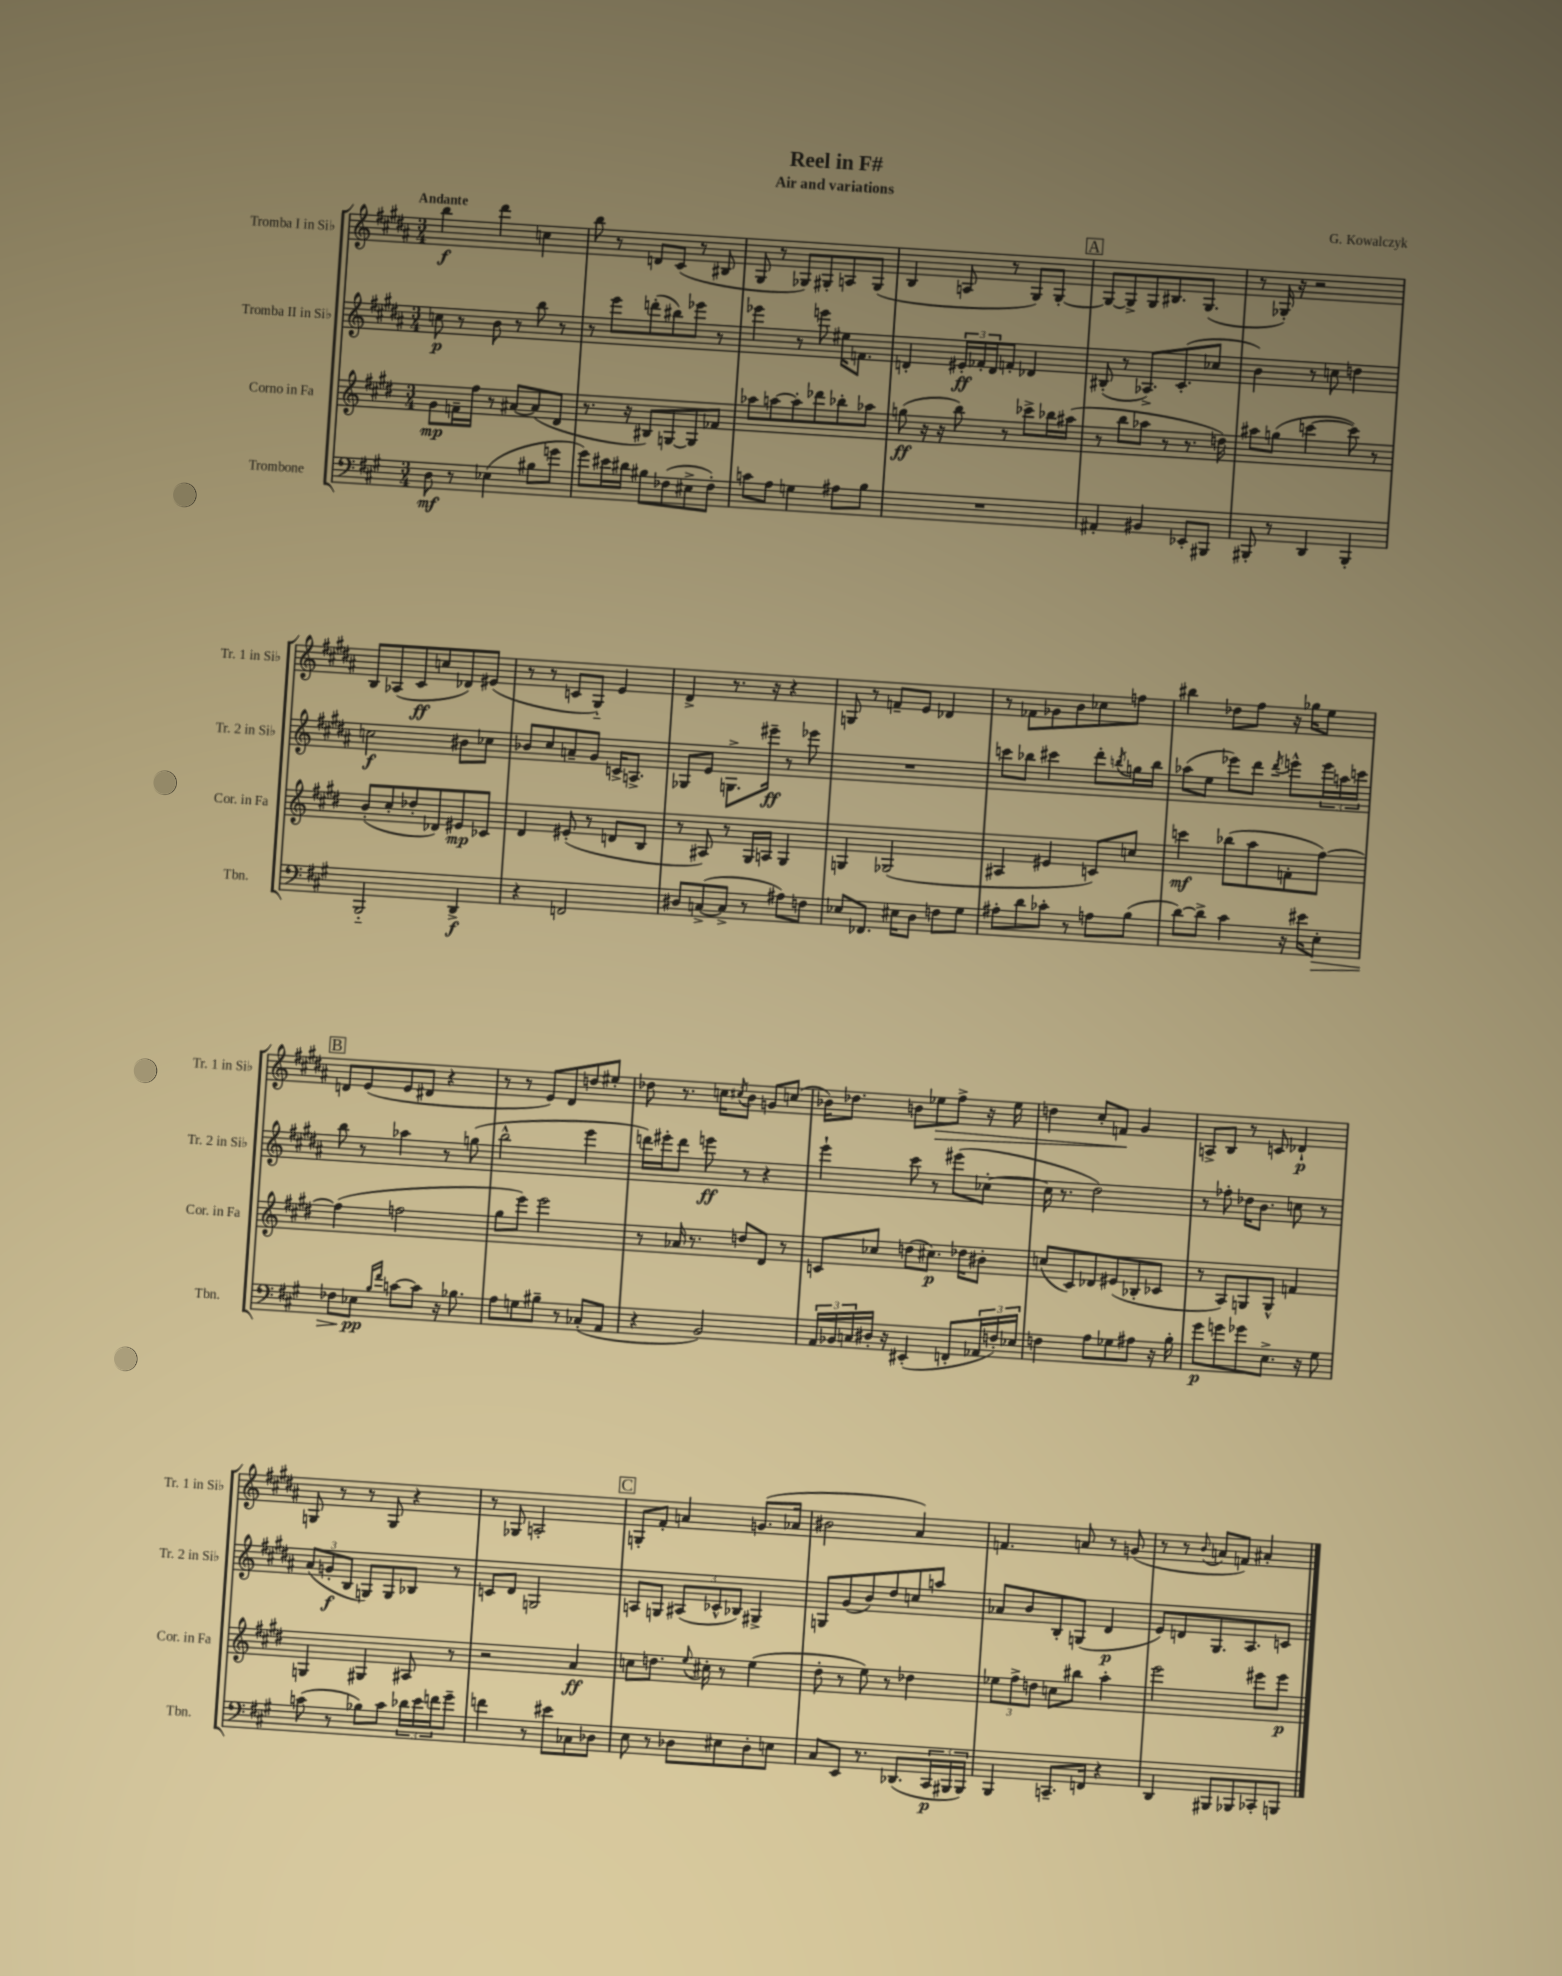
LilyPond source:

\header { title = "Reel in F#" composer = "G. Kowalczyk" subtitle = "Air and variations" }
<<
\new StaffGroup <<
\new Staff = "s0" \with { instrumentName = "Tromba I in Sib" shortInstrumentName = "Tr. 1 in Sib" } {
    \clef treble \key b \major \numericTimeSignature \time 3/4 \tempo "Andante"
    b''4\f dis'''4 c''4 |
    b''8 r8 d'8 cis'8( r8 bis8 |
    gis8 r8 ges8) gis8-. a8 gis8( |
    b4 a8 r8 gis8) gis8~-. |
    \mark \markup { \box "A" } gis8~ gis8-> gis8 bis8. gis8.( |
    r8 ges16-.) r16 r2 |
    b8 aes8( cis'8\ff c''8 des'8) eis'8( |
    r8 r8 c'8 gis8-_) e'4 |
    dis'4-> r8. r16 r4 |
    g8 r8 f'8-- e'8 des'4 |
    r8 fes'8 ges'8 b'8 ces''8 f''8 |
    bis''4 des''8 fis''8 r16 ges''16 e''8 |
    \mark \markup { \box "B" } d'8 e'8( e'8 dis'8 r4 |
    r8 r8 e'8) dis'8 d''8 eis''8-. |
    des''8 r8. c''16 \acciaccatura { cis''8 } b'8 g'8 c''8( |
    bes'16) des''8. b'8 ees''8\> fis''8-> r16 ees''16 |
    d''4 cis''8-. f'8\! gis'4 |
    a8-> b8 r8 c'8 des'4-!\p |
    g8 r8 r8 g8 r4 |
    r8 ges8 a2-. |
    \mark \markup { \box "C" } g8-. fis'8-. a'4 g'8.( aes'16 |
    bis'2 ais'4) |
    f'4. a'8 r8 g'8( |
    r8 r8 \appoggiatura { b'8 } a'8 f'8) ais'4-. \bar "|." |
}
\new Staff = "s1" \with { instrumentName = "Tromba II in Sib" shortInstrumentName = "Tr. 2 in Sib" } {
    \clef treble \key b \major \numericTimeSignature \time 3/4
    c''8\p r8 b'8 r8 b''8 r8 |
    r8 e'''8 d'''8-.( bis''8) ees'''8 r8 |
    ees'''4 r8 e'''8 eis''16 f'8. |
    d'4-. \tuplet 3/2 { eis'16-.\ff fes'16-. d'16 } f'8-. des'4 |
    \mark \markup { \box "A" } bis8-.( r8 aes8.->) cis'8.-.( ces''8 |
    b'4) r8 c''8 d''4 |
    c''2\f bis'8 ces''8 |
    bes'8 cis''8 a'8-- gis'8 c'16-> a8.-> |
    ges8 e'8 g8.-> eis'''16--\ff r8 ees'''8 |
    R2. |
    c'''8 bes''8 cis'''4 dis'''8-. \acciaccatura { b''8 } g''16 b''16 |
    aes''8( e''8 ees'''8) dis'''8 \acciaccatura { dis'''8 } e'''8-^ \tuplet 3/2 { e'''16 a''16 c'''16 } |
    \mark \markup { \box "B" } b''8 r8 aes''4 r8 g''8( |
    b''2-^ e'''4 |
    d'''16) eis'''16-. d'''8 e'''8\ff r8 r4 |
    e'''4-! cis'''8 r8 eis'''8( ces''8~-. |
    ces''16 r8. dis''2) |
    r8 fes''8-. des''16 b'8. c''8 r8 |
    \tuplet 3/2 { ais'8( g'8-.\f b8 } g8) g8 bes8 r8 |
    c'8 dis'8 g2 |
    \mark \markup { \box "C" } a8 g8 \tuplet 3/2 { ais8( ces'8-^ bes8) } gis4-> |
    g8 gis'8( b'8) dis''8 c''8 a''8 |
    aes'8 b'8 b8-. g8( dis'4\p |
    e'8) d'8 gis8. ais8. c'8 \bar "|." |
}
\new Staff = "s2" \with { instrumentName = "Corno in Fa" shortInstrumentName = "Cor. in Fa" } {
    \clef treble \key e \major \numericTimeSignature \time 3/4
    gis'8\mp f'16-- fis''16 r8 ais'8~ ais'8( dis'8 |
    r8. r16 bis8) g8~ g8 fes'8 |
    aes''8 a''8~ a''8-. des'''8 bes''8-. aes''8 |
    g''8\ff( r16 r16 b''8) r8 ces'''8-> bes''16 ais''16( |
    \mark \markup { \box "A" } r8 b''8 aes''8 r8 r8. d''16) |
    ais''8 g''8( c'''4~ c'''8) r8 |
    b'8-.( cis''8-. des''8-. des'8) eis'8\mp ces'8 |
    dis'4 eis'8-.( r8 d'8 b8 |
    r8 ais8) r8 gis16 a16 gis4 |
    g4 ges2( |
    ais4 eis'4 c'8) c''8 |
    c'''4\mf bes''8( a''8 f'8-. fis''8~) |
    \mark \markup { \box "B" } fis''4( f''2 |
    gis''8 e'''8) e'''2 |
    r8 aes'16 r8. d''8 dis'8 r8 |
    c'8 ces''8 d''8( cis''8.\p) des''16 bis'8-. |
    c''8( cis'8) des'8 eis'8( bes8-. ces'8 |
    r8 a8) g8 g8-^ f'4 |
    g4 gis4 ais8 r8 |
    r2 a'4\ff |
    \mark \markup { \box "C" } c''8 d''8. \appoggiatura { e''8 } cis''16-. r8 e''4( |
    dis''8-. r8 e''8) r8 des''4 |
    \tuplet 3/2 { ees''8 fis''8-> d''8 } c''8 bis''8 a''4-. |
    e'''2 eis'''8 eis'''8\p \bar "|." |
}
\new Staff = "s3" \with { instrumentName = "Trombone" shortInstrumentName = "Tbn." } {
    \clef bass \key a \major \numericTimeSignature \time 3/4
    d8\mf r8 ees4( bis8 g'8 |
    gis'8) eis'16 dis'16 bis8 fes8( eis8-> fes8-.) |
    c'8 a8 g4 ais8 b8 |
    R2. |
    \mark \markup { \box "A" } ais,4-. bis,4 ees,8-. bis,,8 |
    bis,,8-. r8 d,4 bis,,4-. |
    b,,2-_ d,4->\f |
    r4 f,2 |
    dis8 c8~->( c8-> r8 ais8) f8 |
    ees8 fes,8. eis16 d8 f8 gis8 |
    ais8-. d'8 ces'8-. r8 a8 b8( |
    d'8~) d'8-> cis'4 r16 eis'16 e8-.\> |
    \mark \markup { \box "B" } fes8 ees8\pp\! \grace { b16 fis'16 } c'8~ c'8 r16 bes8. |
    a8 g8 bis8-- r8 ces8-.( a,8 |
    r4 b,2) |
    \tuplet 3/2 { a,16 bes,16 c16 } dis16-. r16 eis,4-.( f,8-. \tuplet 3/2 { aes,16 f16-.) ees16 } |
    f4 a8 ges8 ais8 r16 b16-. |
    gis'8\p g'8 ges'8 e8.-> r16 gis8 |
    c'8( r8 bes8) c'8 \tuplet 3/2 { des'16 e'16 f'16 } gis'8-- |
    f'4 r8 eis'8 ces8 des8 |
    \mark \markup { \box "C" } e8 r8 des8 eis8 des8-. e8 |
    cis8 e,8 r8. des,8.( \tuplet 3/2 { cis,16\p bis,,16 bis,,16) } |
    b,,4 c,8.-- f,16 r4 |
    d,4 bis,,8 bes,,8 ces,8-. b,,8 \bar "|." |
}
>>
>>
\layout { \context { \Score \remove "Bar_number_engraver" } }
